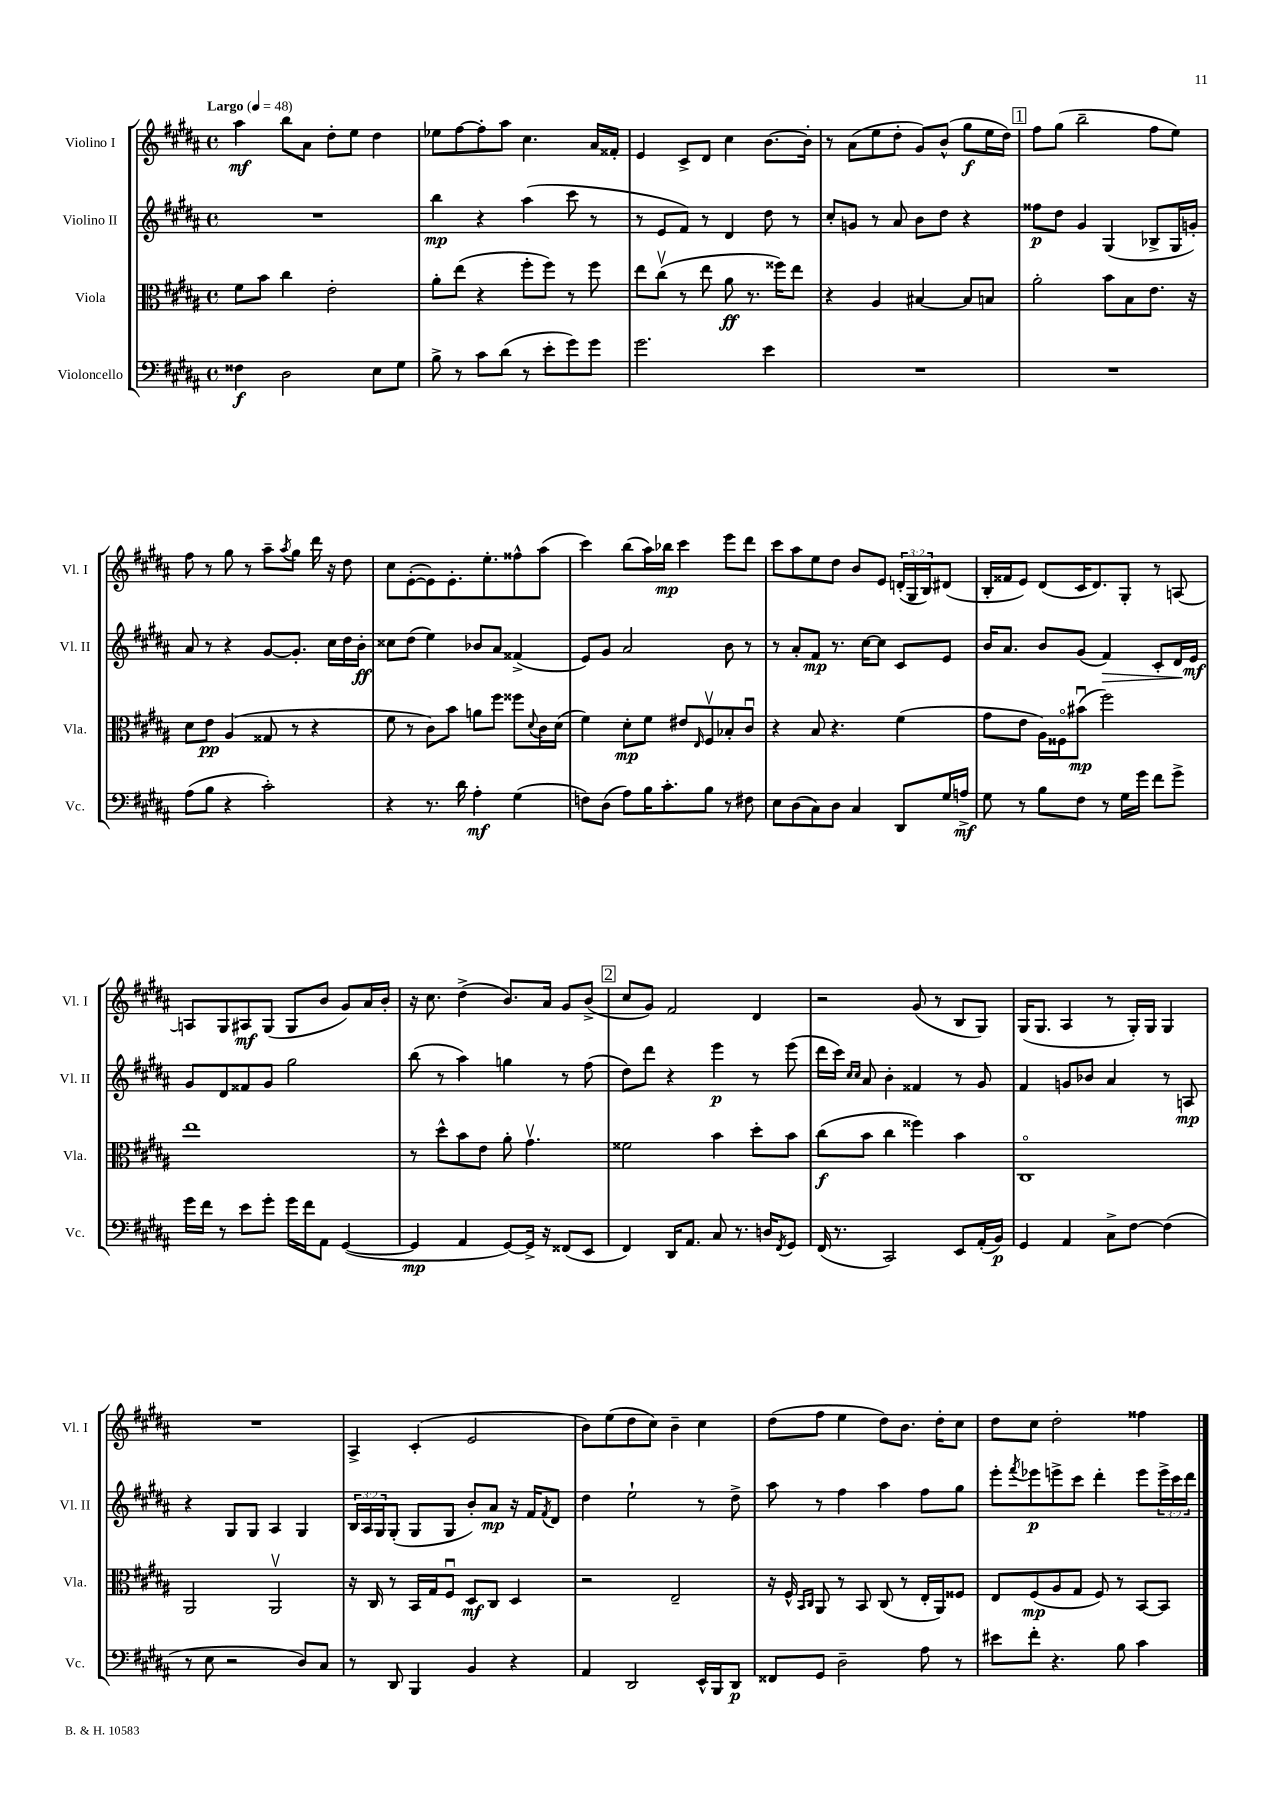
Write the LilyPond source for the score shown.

<<
\new StaffGroup <<
\new Staff = "s0" \with { instrumentName = "Violino I" shortInstrumentName = "Vl. I" } {
    \clef treble \key b \major \defaultTimeSignature \time 4/4 \override Staff.TupletNumber.text = #tuplet-number::calc-fraction-text \tempo "Largo" 4 = 48
    ais''4\mf b''8 ais'8 dis''8-. e''8 dis''4 |
    ees''8 fis''8~ fis''8-. ais''8 cis''4. ais'16 fisis'16-. |
    e'4 cis'8-> dis'8 cis''4 b'8.~ b'16-. |
    r8 ais'8( e''8 dis''8-. gis'8) b'8-^( gis''8\f e''16 dis''16) |
    \mark \markup { \box "1" } fis''8 gis''8( b''2-- fis''8 e''8) |
    fis''8 r8 gis''8 r8 ais''8-- \acciaccatura { ais''8 } gis''8 dis'''16 r16 dis''8 |
    cis''8 e'8~-.( e'8) e'8.-. e''8.-. fisis''8-^ ais''8( |
    cis'''4) b''8( ais''16) bes''16\mp cis'''4 e'''8 dis'''8 |
    cis'''8 ais''8 e''8 dis''8 b'8 e'8 \tuplet 3/2 { d'16-.( gis16 b16) } dis'8( |
    b16-. fisis'16 e'8) dis'8( cis'16 dis'8.) gis8-. r8 a8~ |
    a8 gis8 ais8\mf gis8( gis8 b'8 gis'8) ais'16 b'16-. |
    r16 cis''8. dis''4->( b'8.) ais'16 gis'8 b'8->( |
    \mark \markup { \box "2" } cis''8 gis'8) fis'2 dis'4 |
    r2 gis'8( r8 b8 gis8) |
    gis16( gis8. ais4 r8 gis16-.) gis16 gis4 |
    R1 |
    ais4-> cis'4-.( e'2 |
    b'8) e''8( dis''8 cis''8) b'4-- cis''4 |
    dis''8( fis''8 e''4 dis''8) b'8. dis''16-. cis''8 |
    dis''8 cis''8 dis''2-. fisis''4 \bar "|." |
}
\new Staff = "s1" \with { instrumentName = "Violino II" shortInstrumentName = "Vl. II" } {
    \clef treble \key b \major \defaultTimeSignature \time 4/4 \override Staff.TupletNumber.text = #tuplet-number::calc-fraction-text
    R1 |
    b''4\mp r4 ais''4( cis'''8 r8 |
    r8 e'8 fis'8) r8 dis'4 dis''8 r8 |
    cis''8-. g'8 r8 ais'8 b'8 dis''8 r4 |
    \mark \markup { \box "1" } fisis''8\p dis''8 gis'4 gis4( bes8-> gis16 g'16-.) |
    ais'8 r8 r4 gis'8~ gis'8.-. cis''16 dis''16 b'16-.\ff |
    cisis''8 dis''8( e''4) bes'8 ais'8 fisis'4->( |
    e'8) gis'8 ais'2 b'8 r8 |
    r8 ais'8-. fis'8\mp r8. cis''16~ cis''8 cis'8 e'8 |
    b'16 ais'8. b'8 gis'8( fis'4\>) cis'8-. dis'16\! e'16\mf |
    gis'8 dis'8 fisis'8 gis'8 gis''2 |
    b''8( r8 ais''4) g''4 r8 fis''8( |
    \mark \markup { \box "2" } dis''8) dis'''8 r4 e'''4\p r8 e'''8( |
    dis'''16 cis'''16) \grace { cis''16 cis''16 } ais'8 b'4-. fisis'4 r8 gis'8 |
    fis'4 g'8 bes'8 ais'4 r8 a8\mp |
    r4 gis8 gis8 ais4 gis4 |
    \tuplet 3/2 { b16 ais16 gis16 } gis8-.( gis8 gis8 b'8-.) ais'8\mp r16 fis'16 \acciaccatura { fis'8 } dis'8 |
    dis''4 e''2-! r8 dis''8-> |
    ais''8 r8 fis''4 ais''4 fis''8 gis''8 |
    e'''8-. \acciaccatura { fis'''8 } ees'''8\p e'''8-> cis'''8 dis'''4-. e'''8 \tuplet 3/2 { e'''16-> cis'''16 dis'''16 } \bar "|." |
}
\new Staff = "s2" \with { instrumentName = "Viola" shortInstrumentName = "Vla." } {
    \clef alto \key b \major \defaultTimeSignature \time 4/4
    fis'8 b'8 cis''4 e'2-. |
    ais'8-. e''8( r4 fis''8-. fis''8) r8 fis''8 |
    e''8 cis''8\upbow( r8 e''8 ais'8\ff r8. fisis''16) e''8 |
    r4 ais4 bis4~ bis8 b8 |
    \mark \markup { \box "1" } ais'2-. b'8 b8 e'8. r16 |
    dis'8 e'8\pp ais4( gisis8 r8 r4 |
    fis'8 r8 cis'8) b'8 a'8 fis''8 fisis''8 \appoggiatura { dis'8 } cis'16 dis'16( |
    fis'4) dis'8-.\mp fis'8 eis'8 \grace { e16 } fis8\upbow bes8-. cis'8\downbow |
    r4 b8 r4. fis'4( |
    gis'8 e'8 ais16) fisis16\flageolet bis'8\downbow\mp( fis''2) |
    e''1 |
    r8 dis''8-^ b'8 e'8 ais'8-. gis'4.\upbow |
    \mark \markup { \box "2" } fisis'2 b'4 dis''8-. b'8 |
    cis''8\f( b'8 cis''4 fisis''4) b'4 |
    cis1\flageolet |
    ais,2 ais,2\upbow |
    r16 cis16 r8 b,16 gis16 fis8\downbow dis8\mf cis8 dis4 |
    r2 e2-- |
    r16 fis16-^ \grace { b,16 cis16 } ais,8 r8 b,8 cis8( r8 e16-. ais,16) fisis8 |
    e8 fis8\mp( ais8 gis8 fis8) r8 b,8~ b,8 \bar "|." |
}
\new Staff = "s3" \with { instrumentName = "Violoncello" shortInstrumentName = "Vc." } {
    \clef bass \key b \major \defaultTimeSignature \time 4/4
    fisis4\f dis2 e8 gis8 |
    b8-> r8 cis'8 dis'8( r8 e'8-. gis'8) gis'8 |
    gis'2. e'4 |
    R1 |
    \mark \markup { \box "1" } R1 |
    ais8( b8 r4 cis'2-.) |
    r4 r8. dis'16 ais4-.\mf gis4( |
    f8) dis8( ais8) b16 cis'8.-. b8 r8 fis8 |
    e8 dis8( cis8) dis8 cis4 dis,8 gis16 a16->\mf |
    gis8 r8 b8 fis8 r8 gis16 gis'16 fis'8 gis'8-> |
    gis'16 fis'16 r8 e'8 gis'8-. gis'16 fis'16 ais,8 gis,4~( |
    gis,4\mp ais,4 gis,8~) gis,16-> r16 fisis,8( e,8 |
    \mark \markup { \box "2" } fis,4) dis,16 ais,8. cis8 r8. d16 \acciaccatura { fis,8 } gis,8 |
    fis,16( r8. cis,2) e,8 ais,16-.( b,16\p) |
    gis,4 ais,4 cis8-> fis8~ fis4( |
    r8 e8 r2 dis8) cis8 |
    r8 dis,8 b,,4 b,4 r4 |
    ais,4 dis,2 e,16-^ b,,16 dis,8\p |
    fisis,8 gis,8 dis2-- ais8 r8 |
    eis'8 fis'8-. r4. b8 cis'4 \bar "|." |
}
>>
>>
\layout { \context { \Score \remove "Bar_number_engraver" } }
